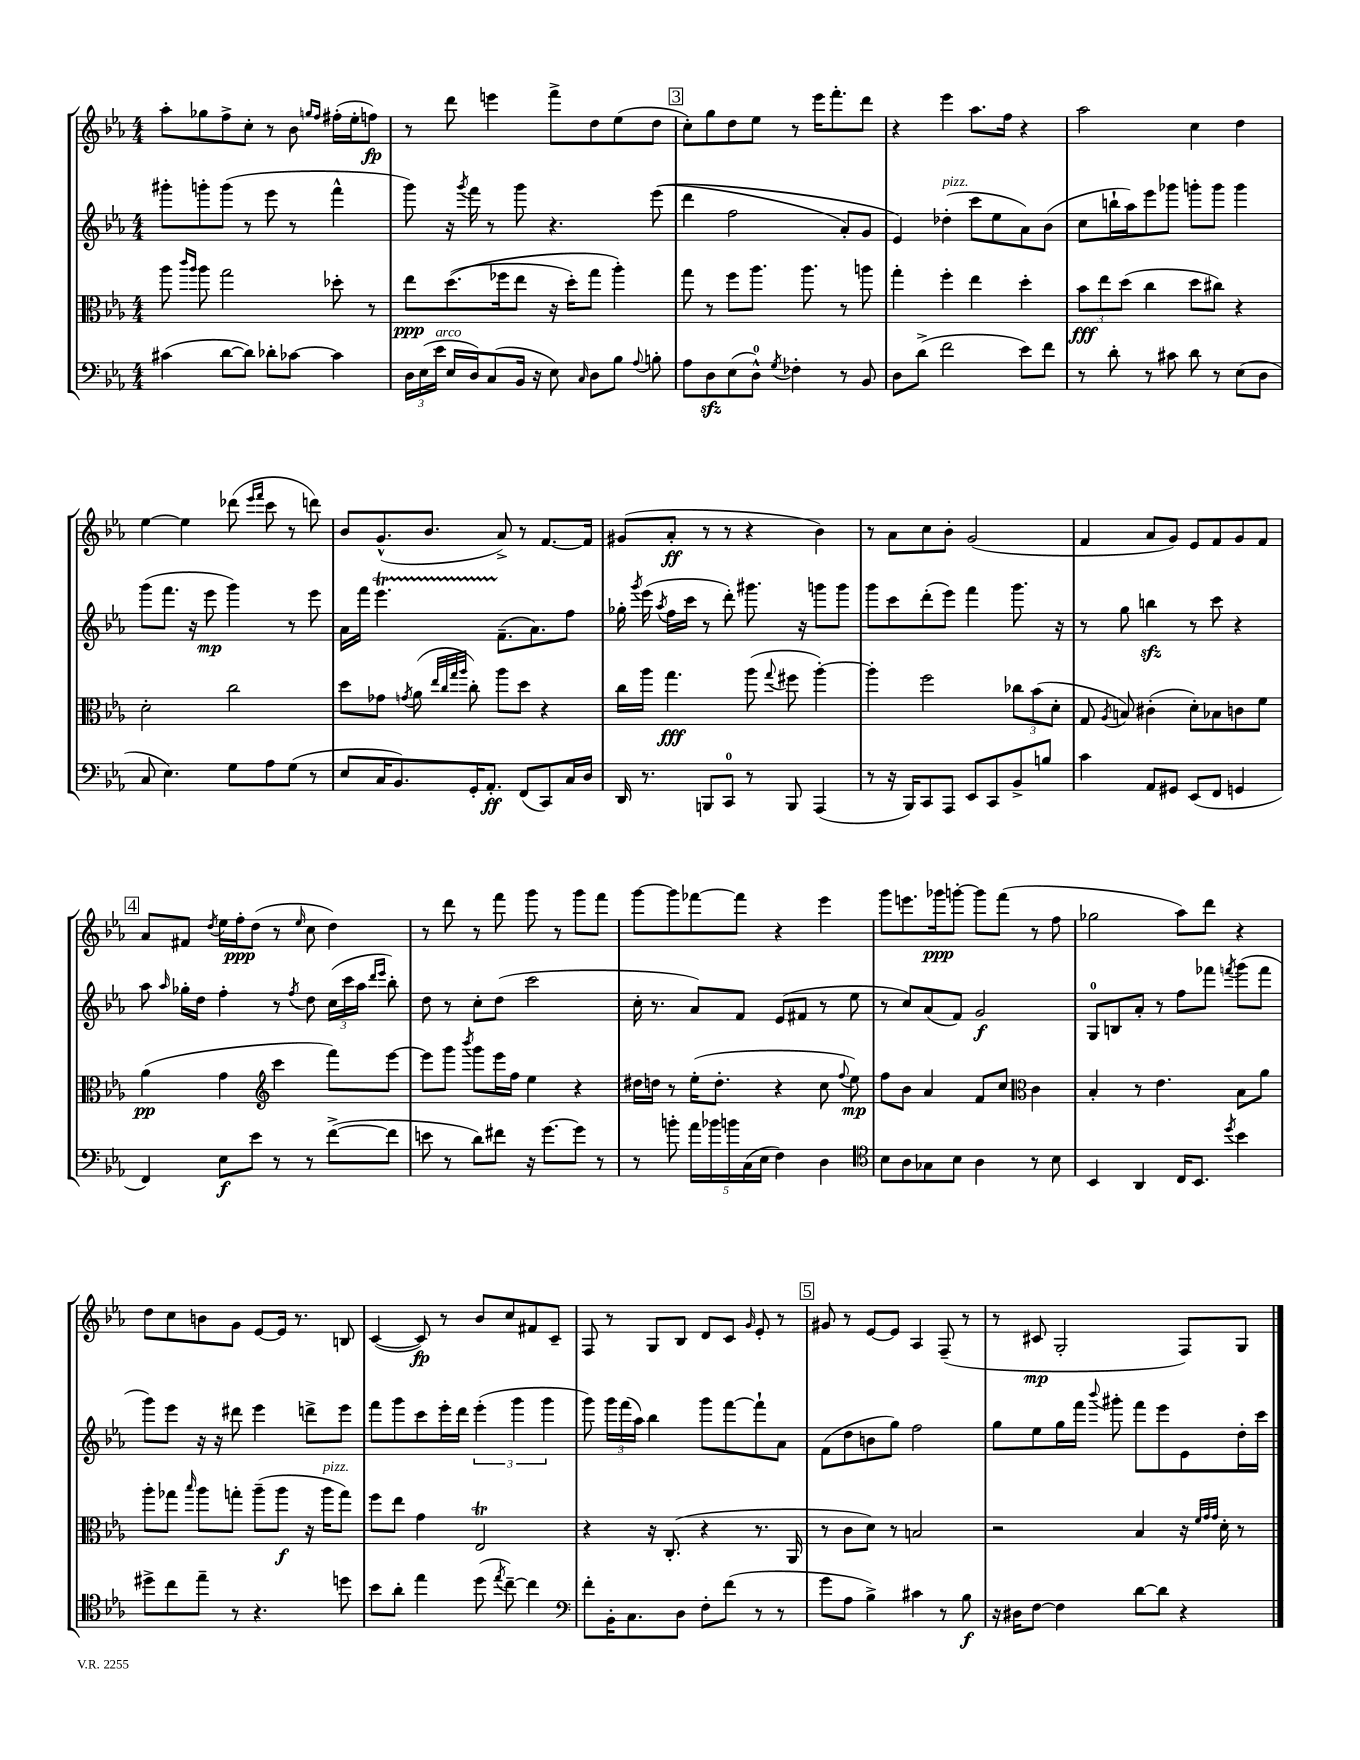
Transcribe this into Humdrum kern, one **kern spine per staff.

**kern	**kern	**kern	**kern
*staff4	*staff3	*staff2	*staff1
*clefF4	*clefC3	*clefG2	*clefG2
*k[b-e-a-]	*k[b-e-a-]	*k[b-e-a-]	*k[b-e-a-]
*M4/4	*M4/4	*M4/4	*M4/4
(4c#	8aa-	8ggg#'	8aa-'
.	16qqccc	.	.
.	16qqaa-	.	.
.	8aa-	8ggg'	8gg-
[8d	2gg	(8ggg	8ff^
8d])	.	8r	8cc'
8d-'	.	8eee-	8r
[8c-	.	8r	8b-
.	.	.	16qqgg
.	.	.	16qqff
4c-]	8dd-'	4fff^^	(16ff#'
.	.	.	16ee-'
.	8r	.	8ff)
=	=	=	=
24D	8ee-	8ggg)	8r
(24E-	.	.	.
24e-	.	.	.
16E-	&((8.dd	16r	8ddd
.	.	8qggg	.
16D)	.	16fff	.
(8C	.	8r	4eee
.	16ff-	.	.
16BB-	8ee-	8ggg	.
16r	.	.	.
8E-)	16r	4.r	8fff^
.	16dd')	.	.
16qqC	.	.	.
8D	8gg	.	8dd
8B-	4aa-'&)	.	(8ee-
8qqA-	.	.	.
8B'	.	&((8eee-	8dd
=	=	=	=
8A-	8gg	4ddd	8cc')
8D	8r	.	8gg
(8E-	8ff	2ff	8dd
8D^^)	8.aa-	.	8ee-
8qG	.	.	.
4F-'	.	.	8r
.	8.aa-	.	.
.	.	.	16eee-
.	.	.	8.fff'
8r	8r	8a-')	.
8BB-	8aa	8g	8ddd
=	=	=	=
8D	4gg'	4e-&)	4r
(8d^	.	.	.
2f	4ff'	(4dd-'	4eee-
.	4ee-	8ccc	8.aa-
.	.	8ee-	.
.	.	.	16ff
8e-)	4dd'	8a-)	4r
8f	.	(8b-	.
=	=	=	=
8r	12b-	8cc	2aa-
.	12ee-	.	.
8d'	.	16bb`	.
.	(12dd	.	.
.	.	16aa-)	.
8r	4cc	8eee-	.
8c#	.	8ggg-	.
8d	8dd	8ggg'	4cc
8r	8cc#)	8ggg	.
(8E-	4r	4ggg	4dd
8D	.	.	.
=	=	=	=
8C	2d'	(8ggg	[4ee-
4.E-)	.	8.fff	.
.	.	.	4ee-]
.	.	16r	.
.	.	8eee-	.
8G	2cc	4ggg)	(8ddd-
.	.	.	16qqeee-
.	.	.	16qqfff
8A-	.	.	8ccc
(8G	.	8r	8r
8r	.	8eee-	8ddd)
=	=	=	=
8E-	8dd	16a-	8b-
.	.	16fff	.
16C	8g-	4.eee-	(8.g^^
8.BB-)	.	.	.
.	8qg	.	.
.	(8a-	.	.
.	.	.	8.b-
.	32qqee-	.	.
.	32qqcc	.	.
.	32qqgg	.	.
.	32qqaa-	.	.
16GG'	8cc')	.	.
8.AA-'	.	.	.
.	8aa-	(8.f~	8a-^)
(8FF	8dd	.	8r
.	.	8.a-)	.
8CC)	4r	.	[8.f
16C	.	8ff	.
16D	.	.	16f]
=	=	=	=
16DD	16cc	16gg-'	(8g#
.	.	8qggg	.
8.r	16aa-	(16eee-	.
.	.	8qaa-	.
.	4.gg	16ff	8a-'
.	.	16ccc	.
8BBB	.	8r	8r
8CC	.	8ddd')	8r
8r	(8aa-	8.ggg#	4r
.	8qqgg	.	.
8BBB	8ff#	.	.
.	.	16r	.
(4AAA-	[4aa-')	8ggg	4b-)
.	.	8ggg	.
=	=	=	=
8r	4aa-']	8ggg	8r
16r	.	8ccc	8a-
16BBB-)	.	.	.
8CC	2ff	(8ddd'	8cc
8AAA-	.	8eee-)	8b-'
8EE-	.	4fff	(2g
8CC	.	.	.
8BB-^	12cc-	8.ggg	.
.	(12b-	.	.
8B	.	.	.
.	12d'	.	.
.	.	16r	.
=	=	=	=
4c	8G	8r	4f
.	8qA-	.	.
.	8B)	8gg	.
8AA-	(4c#'	4bb	8a-
8GG#	.	.	8g)
(8EE-	8d')	8r	8e-
8FF	8B-	8ccc	8f
4GG	8c	4r	8g
.	8f	.	8f
=	=	=	=
4FF)	(4a-	8aa-	8a-
.	.	16qqaa-	.
.	.	16gg-'	8f#
.	.	16dd	.
.	.	.	8qdd
8E-	4g	4ff'	16ee-
.	.	.	16ff'
8e-	.	.	(8dd
*	*clefG2	*	*
8r	4ccc	8r	8r
.	.	8qff	16qqee-
8r	.	8dd	8cc
([8f^	8fff)	(24cc	4dd)
.	.	24ccc	.
.	.	24aa-	.
.	.	16qqddd	.
.	.	16qqeee-	.
8f]	[8eee-	8bb-')	.
=	=	=	=
8e	8eee-]	8dd	8r
8r	8ggg	8r	8ddd
.	8qbbb-	.	.
8d)	8ggg	8cc'	8r
8f#	16eee-	(8dd	8fff
.	16ff	.	.
16r	4ee-	2ccc	8ggg
[8.g	.	.	.
.	.	.	8r
8g]	4r	.	8ggg
8r	.	.	8fff
=	=	=	=
8r	16dd#	16cc'	[8ggg
.	16dd	8.r	.
8b'	8r	.	8ggg]
20a-	(16ee-'	8a-)	[8fff-
20b-	.	.	.
.	8.dd'	.	.
20b	.	.	.
.	.	8f	8fff-]
(20C	.	.	.
20E-	.	.	.
4F)	4r	(8e-	4r
.	.	8f#	.
4D	8cc	8r	4eee-
.	8qqff	.	.
.	8ee-)	8ee-	.
=	=	=	=
*clefC4	*	*	*
8B-	8ff	8r	8ggg
8A-	8b-	8cc)	8.eee
8G-	4a-	(8a-	.
.	.	.	16ggg-
8B-	.	8f)	[8ggg'
4A-	8f	2g	8ggg]
.	8cc	.	(8fff
*	*clefC3	*	*
8r	4c	.	8r
8B-	.	.	8ff
=	=	=	=
4BB-	4B-'	8G	2gg-
.	.	8B	.
4AA-	8r	8a-'	.
.	4.e-	8r	.
16C	.	8ff	8aa-)
8.BB-	.	.	.
.	.	8fff-	8ddd
8qdd	.	8qfff	.
4b-	8B-	(8ggg	4r
.	8a-	8fff	.
=	=	=	=
8dd#^	8aa-'	8ggg)	8dd
8cc	8gg-	8eee-	8cc
.	16qqbb-	.	.
8ee-~	8aa-	16r	8b
.	.	16r	.
8r	8gg'	8ddd#	8g
4.r	(8aa-~	4eee-	[8e-
.	8aa-	.	16e-]
.	.	.	8.r
.	16r	8ddd^	.
.	16aa-	.	.
8dd	8gg)	8eee-	8B
=	=	=	=
8b-	8ff	8fff	([4c
8a-'	8ee-	8ggg	.
4ee-	4g	8ccc	8c])
.	.	16eee-'	8r
.	.	16ddd	.
(8dd	2E-	(6eee-'	8b-
8qee-	.	.	.
[8cc~)	.	.	8cc
.	.	6ggg	.
4cc]	.	.	8f#
.	.	6ggg	.
.	.	.	8c~
=	=	=	=
*clefF4	*	*	*
8f'	4r	8ggg)	8F
16BB-'	.	24ggg	8r
.	.	(24fff	.
8.C	.	.	.
.	.	24aa-)	.
.	16r	4bb-	8G
.	(8.C'	.	.
8D	.	.	8B-
8F'	4r	8ggg	8d
(8f	.	[8fff	8c
.	.	.	16qqg
8r	8.r	8fff`]	8e-'
8r	.	8a-	8r
.	16AA-	.	.
=	=	=	=
8g	8r	(8f	8g#
8A-	8c	8dd	8r
4B-^)	8d)	8b	[8e-
.	8r	8gg)	8e-]
4c#	2B	2ff	4A-
8r	.	.	(8F~
8B-	.	.	8r
=	=	=	=
16r	2r	8gg	8r
16D#	.	.	.
[8F	.	8ee-	8c#
4F]	.	16gg	2G'
.	.	16fff	.
.	.	8qqbbb-	.
.	.	8ggg#'	.
[8d	4B-	8fff	.
8d]	.	8eee-	.
4r	16r	8e-	8F)
.	32qqf	.	.
.	32qqg	.	.
.	32qqg	.	.
.	16d'	.	.
.	8r	16dd'	8G
.	.	16ccc	.
==	==	==	==
*-	*-	*-	*-
